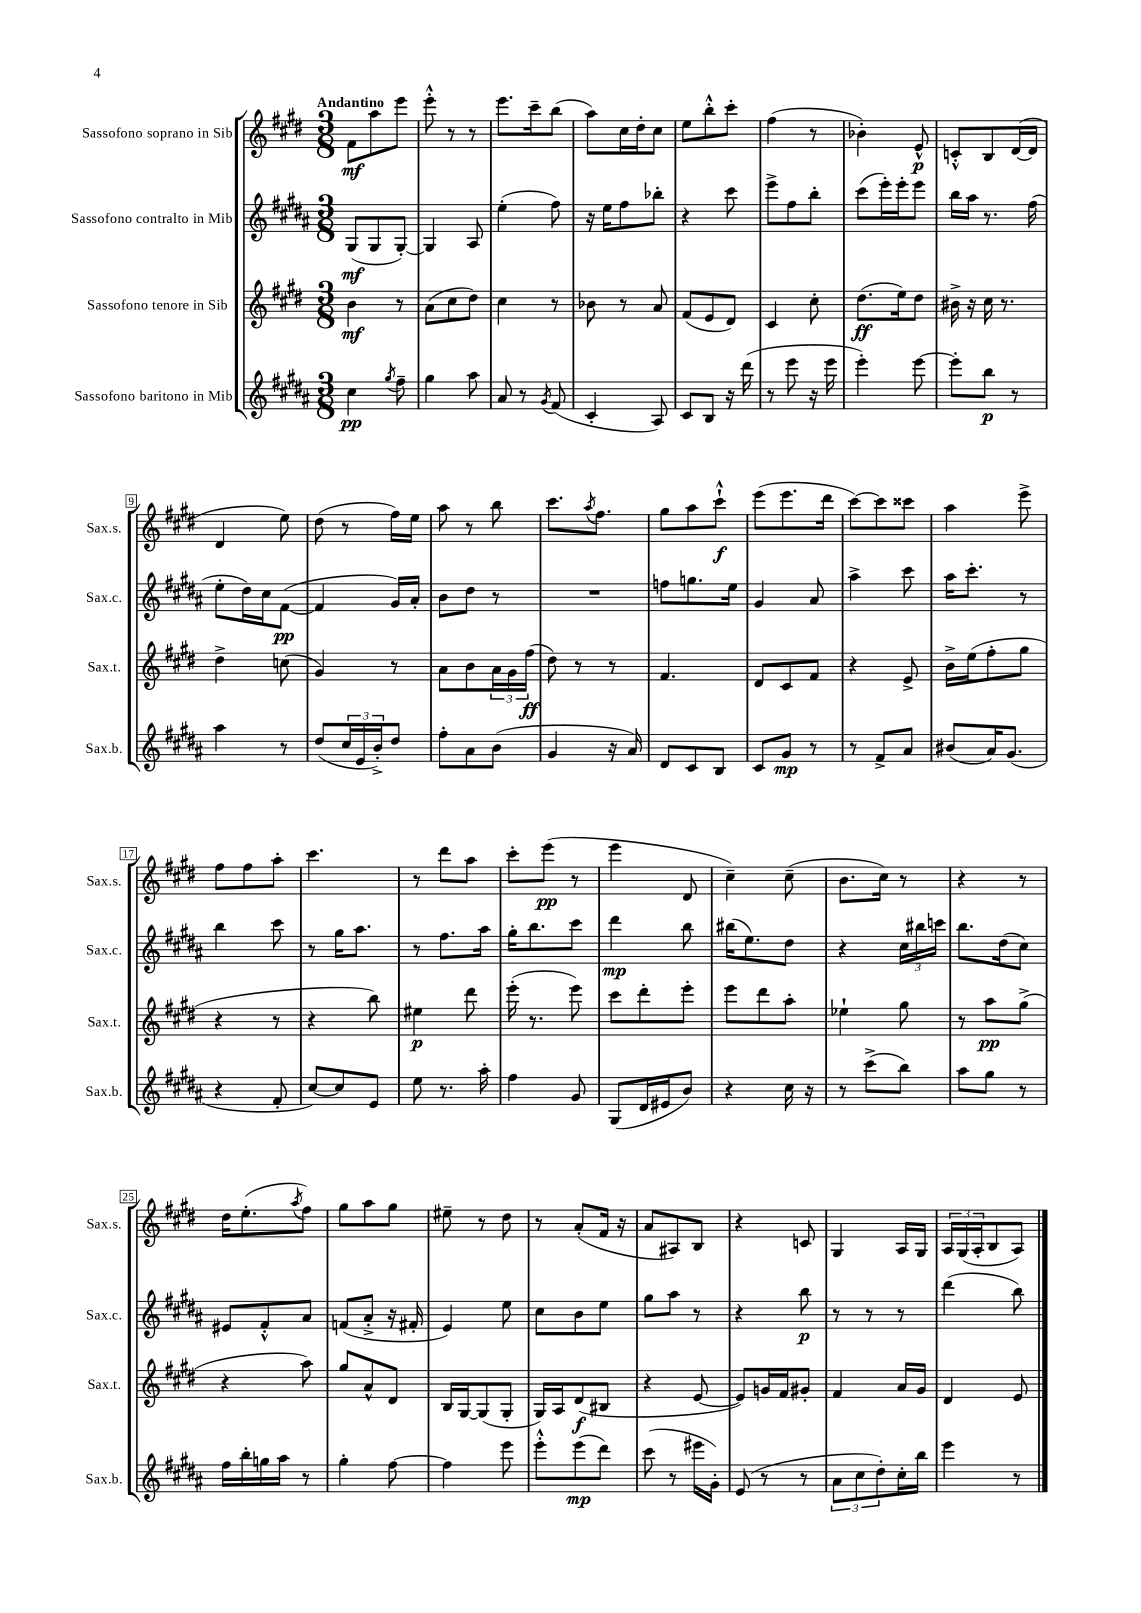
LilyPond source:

<<
\new StaffGroup <<
\new Staff = "s0" \with { instrumentName = "Sassofono soprano in Sib" shortInstrumentName = "Sax.s." } {
    \clef treble \key e \major \numericTimeSignature \time 3/8 \tempo "Andantino"
    fis'8\mf a''8 e'''8 |
    e'''8-.-^ r8 r8 |
    e'''8. cis'''16-- b''8( |
    a''8) cis''16 dis''16-. cis''8 |
    e''8 b''8-.-^ cis'''8-. |
    fis''4( r8 |
    bes'4-.) e'8-^\p |
    c'8-.-^ b8 dis'16~( dis'16 |
    dis'4 e''8) |
    dis''8( r8 fis''16) e''16 |
    a''8 r8 b''8 |
    cis'''8. \acciaccatura { a''8 } fis''8. |
    gis''8 a''8 cis'''8-!-^\f |
    e'''8( e'''8. dis'''16 |
    cis'''8~) cis'''8 cisis'''8 |
    a''4 e'''8-> |
    fis''8 fis''8 a''8-. |
    cis'''4. |
    r8 dis'''8 a''8 |
    cis'''8-. e'''8\pp( r8 |
    e'''4 dis'8 |
    cis''4--) cis''8--( |
    b'8. cis''16) r8 |
    r4 r8 |
    dis''16 e''8.-.( \acciaccatura { a''8 } fis''8) |
    gis''8 a''8 gis''8 |
    eis''8-- r8 dis''8 |
    r8 a'8-.( fis'16 r16 |
    a'8 ais8) b8 |
    r4 c'8 |
    gis4 a16 gis16 |
    \tuplet 3/2 { a16 gis16( a16-. } b8 a8) \bar "|." |
}
\new Staff = "s1" \with { instrumentName = "Sassofono contralto in Mib" shortInstrumentName = "Sax.c." } {
    \clef treble \key b \major \numericTimeSignature \time 3/8
    gis8\mf( gis8 gis8~-.) |
    gis4 ais8 |
    e''4-.( fis''8) |
    r16 e''16 fis''8 bes''8-. |
    r4 cis'''8 |
    e'''8-> fis''8 b''8-. |
    cis'''8( e'''16-.) e'''16-. e'''8 |
    b''16 ais''16 r8. fis''16( |
    e''8-. dis''16) cis''16 fis'8~\pp( |
    fis'4 gis'16) ais'16-. |
    b'8 dis''8 r8 |
    R4. |
    f''8 g''8. e''16 |
    gis'4 ais'8 |
    ais''4-> cis'''8 |
    ais''16 cis'''8.-. r8 |
    b''4 cis'''8 |
    r8 gis''16 ais''8. |
    r8 fis''8. ais''16 |
    gis''16-. b''8. cis'''8 |
    dis'''4\mp b''8 |
    bis''16( e''8.) dis''8 |
    r4 \tuplet 3/2 { cis''16 bis''16 c'''16 } |
    b''8. dis''16( cis''8) |
    eis'8 fis'8-.-^ ais'8 |
    f'8( ais'8-.-> r16 fis'16-. |
    e'4) e''8 |
    cis''8 b'8 e''8 |
    gis''8 ais''8 r8 |
    r4 b''8\p |
    r8 r8 r8 |
    dis'''4( b''8) \bar "|." |
}
\new Staff = "s2" \with { instrumentName = "Sassofono tenore in Sib" shortInstrumentName = "Sax.t." } {
    \clef treble \key e \major \numericTimeSignature \time 3/8
    b'4\mf r8 |
    a'8( cis''8 dis''8) |
    cis''4 r8 |
    bes'8 r8 a'8 |
    fis'8( e'8 dis'8) |
    cis'4 cis''8-. |
    dis''8.\ff( e''16) dis''8 |
    bis'16-> r16 cis''16 r8. |
    dis''4-> c''8( |
    gis'4) r8 |
    a'8 b'8 \tuplet 3/2 { a'16 gis'16 fis''16\ff( } |
    dis''8) r8 r8 |
    fis'4. |
    dis'8 cis'8 fis'8 |
    r4 e'8-> |
    b'16-> e''16( fis''8-. gis''8 |
    r4 r8 |
    r4 b''8) |
    eis''4\p dis'''8 |
    e'''16-.( r8. e'''8) |
    cis'''8 dis'''8-. e'''8-. |
    e'''8 dis'''8 a''8-. |
    ees''4-! gis''8 |
    r8 a''8\pp gis''8->( |
    r4 a''8) |
    gis''8 a'8-^ dis'8 |
    b16 gis16~ gis8( gis8-. |
    gis16) a16 dis'8\f( bis8 |
    r4 e'8~ |
    e'8) g'16 fis'16 gis'8-. |
    fis'4 a'16 gis'16 |
    dis'4 e'8 \bar "|." |
}
\new Staff = "s3" \with { instrumentName = "Sassofono baritono in Mib" shortInstrumentName = "Sax.b." } {
    \clef treble \key b \major \numericTimeSignature \time 3/8
    cis''4\pp \acciaccatura { gis''8 } fis''8-- |
    gis''4 ais''8 |
    ais'8 r8 \acciaccatura { gis'8 } fis'8( |
    cis'4-. ais8) |
    cis'8 b8 r16 dis'''16( |
    r8 e'''8 r16 e'''16 |
    e'''4-.) e'''8~ |
    e'''8-. b''8\p r8 |
    ais''4 r8 |
    dis''8( \tuplet 3/2 { cis''16 e'16 b'16-.->) } dis''8 |
    fis''8-. ais'8 b'8( |
    gis'4 r16 ais'16) |
    dis'8 cis'8 b8 |
    cis'8 gis'8\mp r8 |
    r8 fis'8-> ais'8 |
    bis'8( ais'16) gis'8.( |
    r4 fis'8-. |
    cis''8~) cis''8 e'8 |
    e''8 r8. ais''16-. |
    fis''4 gis'8 |
    gis8( dis'16 eis'16 b'8) |
    r4 cis''16 r16 |
    r8 cis'''8->( b''8) |
    ais''8 gis''8 r8 |
    fis''16 b''16-. g''16 ais''16 r8 |
    gis''4-. fis''8~ |
    fis''4 e'''8 |
    e'''8-.-^ e'''8\mp( dis'''8) |
    cis'''8( r8 eis'''16 gis'16-.) |
    e'8( r8 r8 |
    \tuplet 3/2 { ais'8 cis''8 dis''8-.) } cis''16-. b''16 |
    e'''4 r8 \bar "|." |
}
>>
>>
\layout { \context { \Score \override BarNumber.stencil = #(make-stencil-boxer 0.1 0.3 ly:text-interface::print) } }
